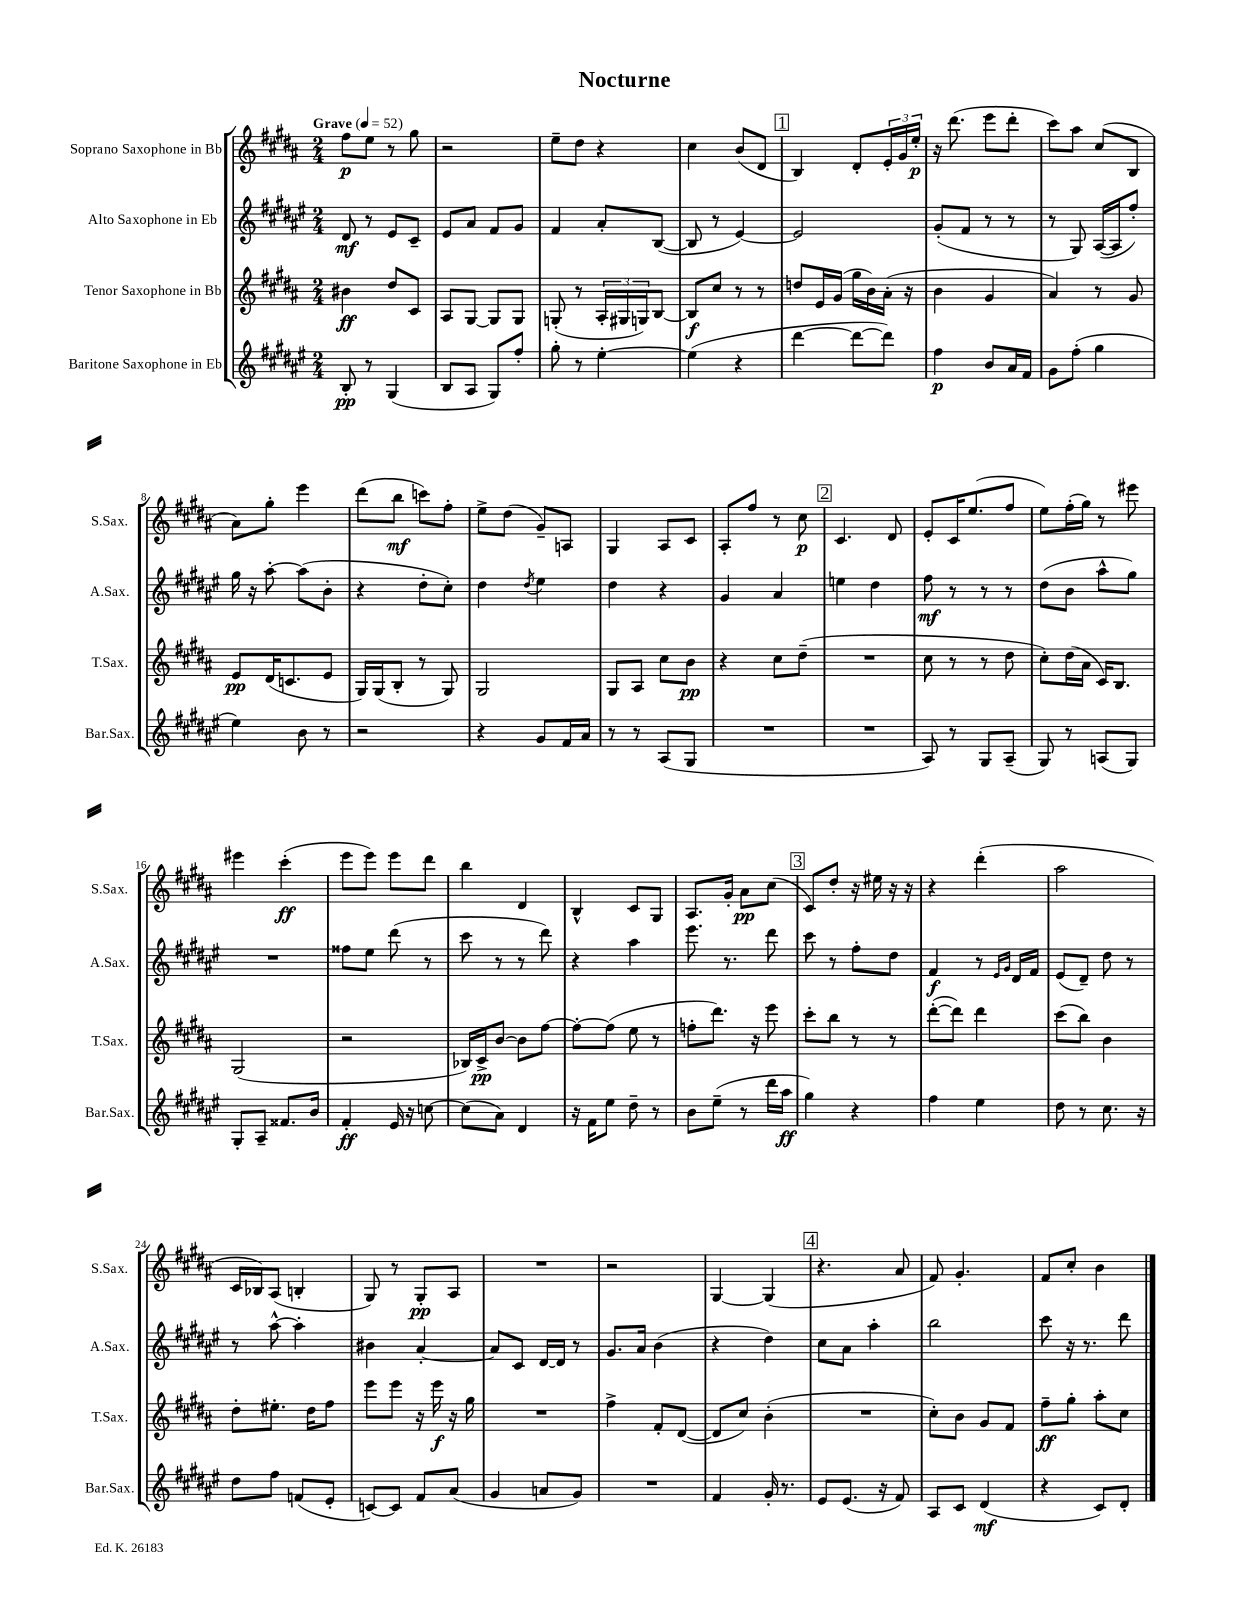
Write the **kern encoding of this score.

**kern	**kern	**kern	**kern
*staff4	*staff3	*staff2	*staff1
*clefG2	*clefG2	*clefG2	*clefG2
*k[f#c#g#d#a#e#]	*k[f#c#g#d#a#]	*k[f#c#g#d#a#e#]	*k[f#c#g#d#a#]
*M2/4	*M2/4	*M2/4	*M2/4
*MM52	*MM52	*MM52	*MM52
8B'	4b#	8d#	8ff#
8r	.	8r	8ee
(4G#	8dd#	8e#	8r
.	8c#	8c#~	8gg#
=	=	=	=
8B	8A#	8e#	2r
8A#	[8G#	8a#	.
8G#)	8G#]	8f#	.
8ff#'	8G#	8g#	.
=	=	=	=
8gg#'	(8G'	4f#	8ee~
8r	8r	.	8dd#
[4ee#'	24A#'	8a#'	4r
.	24G#	.	.
.	24G)	.	.
.	[8B	([8B	.
=	=	=	=
(4ee#]	8B]	8B]	4cc#
.	8cc#	8r	.
4r	8r	[4e#)	(8b
.	8r	.	8d#
=	=	=	=
[4ddd#	8dd	2e#]	4B)
.	16e	.	.
.	(16g#	.	.
8ddd#_	16gg#	.	8d#'
.	16b)	.	.
8ddd#])	(16a#'	.	24e'
.	.	.	24g#
.	16r	.	.
.	.	.	24ee'
=	=	=	=
4ff#	4b	(8g#'	16r
.	.	.	(8.ddd#
.	.	8f#	.
8b	4g#	8r	8eee
16a#	.	8r	8ddd#'
16f#	.	.	.
=	=	=	=
8g#	4a#)	8r	8ccc#)
(8ff#'	.	8G#)	8aa#
4gg#	8r	([16A#	(8cc#
.	.	16A#]	.
.	8g#	8ff#')	8B
=	=	=	=
4ee#)	8e	16gg#	8a#)
.	.	16r	.
.	(16d#	[8aa#'	8gg#'
.	8.c	.	.
8b	.	(8aa#]	4eee
8r	8e	8b'	.
=	=	=	=
2r	16G#)	4r	(8ddd#
.	(16G#	.	.
.	8B'	.	8bb
.	8r	8dd#'	8ccc)
.	8G#)	8cc#')	8ff#'
=	=	=	=
4r	2G#	4dd#	8ee^
.	.	.	(8dd#
.	.	8qdd#	.
8g#	.	4ee#	8g#~)
16f#	.	.	8A
16a#	.	.	.
=	=	=	=
8r	8G#	4dd#	4G#
8r	8A#	.	.
(8A#	8cc#	4r	8A#
8G#	8b	.	8c#
=	=	=	=
2r	4r	4g#	8A#'
.	.	.	8ff#
.	8cc#	4a#	8r
.	(8dd#~	.	8cc#
=	=	=	=
2r	2r	4ee	4.c#
.	.	4dd#	.
.	.	.	8d#
=	=	=	=
8A#)	8cc#	8ff#	8e'
8r	8r	8r	16c#
.	.	.	(8.ee
8G#	8r	8r	.
(8A#~	8dd#	8r	8ff#
=	=	=	=
8G#)	8cc#')	(8dd#	8ee)
8r	(16dd#	8b	(16ff#'
.	16a#	.	16gg#)
(8A	16c#)	8aa#^^	8r
.	8.B	.	.
8G#)	.	8gg#)	8eee#
=	=	=	=
8G#'	(2G#	2r	4eee#
8A#~	.	.	.
8.f##	.	.	(4ccc#'
16b	.	.	.
=	=	=	=
4f#'	2r	8ff##	8eee
.	.	8ee#	8eee)
16e#	.	(8ddd#	8eee
16r	.	.	.
[8cc	.	8r	8ddd#
=	=	=	=
(8cc]	16B-)	8ccc#	4bb
.	16c#^	.	.
8a#)	[8b	8r	.
4d#	8b]	8r	4d#
.	[8ff#	8ddd#)	.
=	=	=	=
16r	8ff#'_	4r	4B^^
16f#	.	.	.
8ee#	(8ff#]	.	.
8dd#~	8ee	4aa#	8c#
8r	8r	.	8G#
=	=	=	=
8b	8ff'	8.eee#	8.A#
(8ee#~	8.ddd#)	.	.
.	.	8.r	16g#'
8r	.	.	8a#
.	16r	.	.
16ddd#	8eee	8ddd#	(8cc#
16aa#	.	.	.
=	=	=	=
4gg#)	8ccc#'	8ccc#	8c#)
.	8bb	8r	8dd#'
4r	8r	8ff#'	16r
.	.	.	16ee#
.	8r	8dd#	16r
.	.	.	16r
=	=	=	=
4ff#	([8ddd#'	4f#	4r
.	8ddd#])	.	.
4ee#	4ddd#	8r	(4ddd#'
.	.	16qqe#	.
.	.	16qqg#	.
.	.	16d#	.
.	.	16f#	.
=	=	=	=
8dd#	(8ccc#	(8e#	2aa#
8r	8bb)	8d#~)	.
8.cc#	4b	8dd#	.
.	.	8r	.
16r	.	.	.
=	=	=	=
8dd#	8dd#'	8r	16c#
.	.	.	16B-)
8ff#	8.ee#'	[8aa#^^	(8A#
(8f	.	4aa#']	4B'
.	16dd#	.	.
8e#'	8ff#	.	.
=	=	=	=
[8c)	8eee	4b#	8G#)
8c]	8eee	.	8r
8f#	16r	[4a#'	8G#'
.	16eee	.	.
(8a#	16r	.	8A#
.	16gg#	.	.
=	=	=	=
4g#	2r	8a#]	2r
.	.	8c#	.
8a	.	[16d#	.
.	.	16d#]	.
8g#)	.	8r	.
=	=	=	=
2r	4ff#^	8.g#	2r
.	.	16a#	.
.	8f#'	(4b	.
.	([8d#	.	.
=	=	=	=
4f#	8d#]	4r	[4G#
.	8cc#)	.	.
16g#'	(4b'	4dd#)	(4G#]
8.r	.	.	.
=	=	=	=
8e#	2r	8cc#	4.r
(8.e#	.	8a#	.
.	.	4aa#'	.
16r	.	.	.
8f#)	.	.	8a#
=	=	=	=
8A#	8cc#')	2bb	8f#)
8c#	8b	.	4.g#'
(4d#	8g#	.	.
.	8f#	.	.
=	=	=	=
4r	8ff#~	8ccc#	8f#
.	8gg#'	16r	8cc#'
.	.	8.r	.
8c#)	8aa#'	.	4b
8d#'	8cc#	8ddd#	.
==	==	==	==
*-	*-	*-	*-
